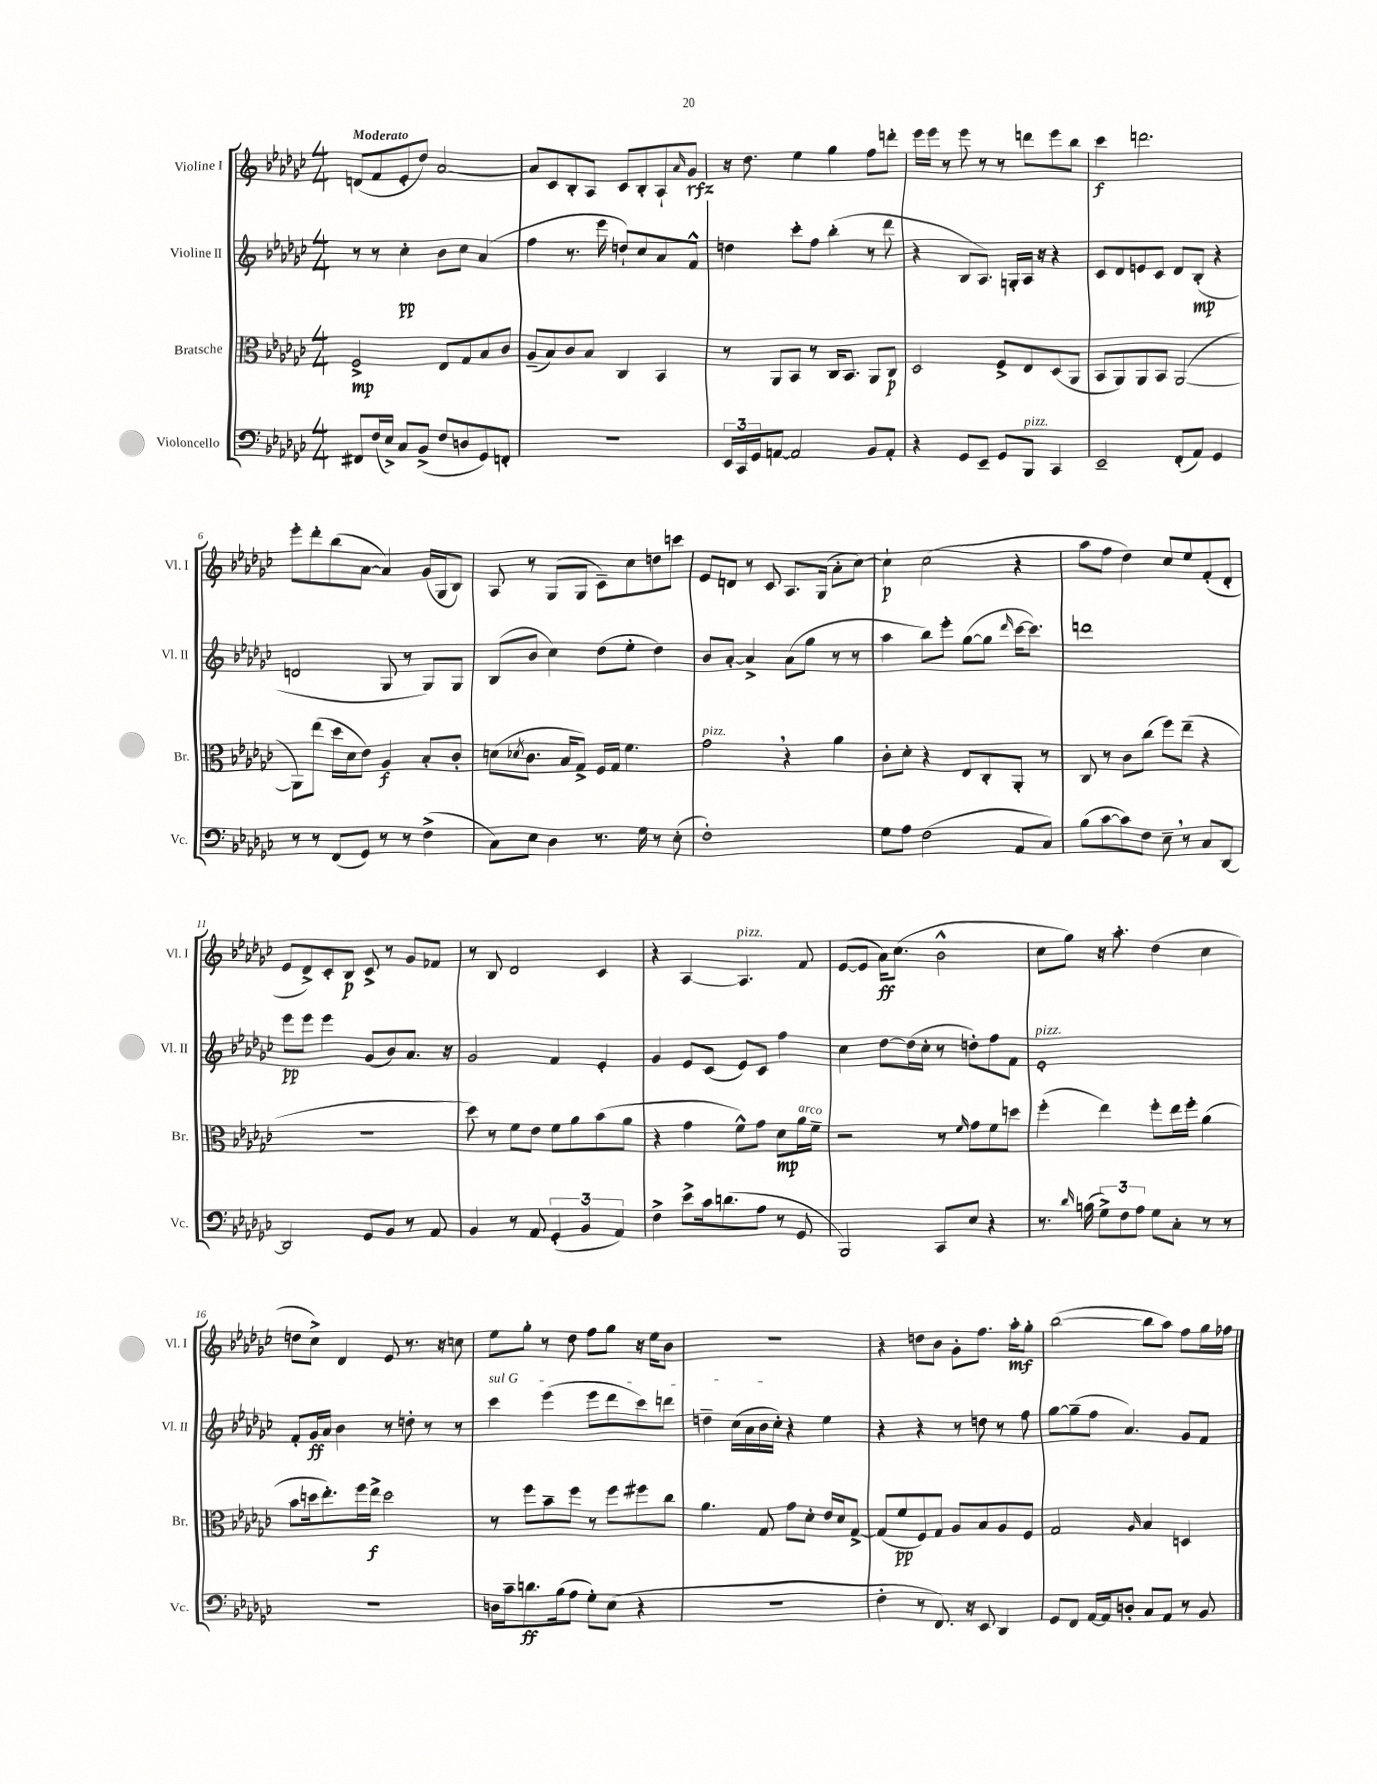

**kern	**kern	**kern	**kern
*staff4	*staff3	*staff2	*staff1
*clefF4	*clefC3	*clefG2	*clefG2
*k[b-e-a-d-g-c-]	*k[b-e-a-d-g-c-]	*k[b-e-a-d-g-c-]	*k[b-e-a-d-g-c-]
*M4/4	*M4/4	*M4/4	*M4/4
8FF#	2F^	8r	(8d
(16F	.	8r	8f
16E-^)	.	.	.
8C-	.	4cc-'	8e-'
(8BB-^	.	.	8dd-)
8F	8E-	8b-	[2a-
8D	8G-	8cc-	.
8GG-)	8B-	(4a-	.
8FF'	8c-	.	.
=	=	=	=
1r	(8A-~	4ff	8a-]
.	8B-)	.	8c-
.	8c-	8.r	8B-'
.	8B-	.	8A-
.	.	16eee-	.
.	4C-	8dd`)	8c-
.	.	8cc-	8B-'
.	4BB-	8a-	8A-`
.	.	.	16qqa-
.	.	8f^^	8g-
=	=	=	=
24EE-	8r	4dd	16r
24CC-	.	.	.
.	.	.	8.dd-
24GG-	.	.	.
[8AA	8AA-	.	.
2AA]	8BB-	8ccc-'	4ee-
.	8r	8ff	.
.	16C-	(4bb-'	4gg-
.	8.BB-	.	.
8BB-	8AA-	8r	8ff
8AA'	8C-	8ddd-	8ddd'
=	=	=	=
4r	2D-	4r	16eee-
.	.	.	16eee-
.	.	.	8r
8GG-	.	8B-	8eee-
8EE-~	.	8.A-)	8r
8GG-	8F^	.	8r
.	.	16G'	.
8BBB-	8E-	16A-	8ddd
.	.	16r	.
4CC-	(8D-	4r	8eee-
.	8AA-	.	8bb-
=	=	=	=
2EE-~	8BB-	8c-	4ccc-
.	8AA-)	8d-	.
.	8AA-	8e	2.ddd
.	8BB-	8c-	.
(8FF'	([2AA-	8d-	.
8AA-)	.	(8B-'	.
4GG-	.	4r	.
=	=	=	=
8r	8AA-])	2d	8eee-'
8r	(8ee-	.	8ddd-'
(8FF	16dd-	.	(8bb-
.	16d-	.	.
8GG-)	8e-)	.	[8a-
8r	4A-	8G-	4a-])
8r	.	8r	.
(4F^	8B-'	8G-)	(16g-
.	.	.	16G-
.	8c-'	8G-	8B-)
=	=	=	=
8C-)	(8d	(8B-	8A-
.	8qd-	.	.
8E-	8.c-	8b-	8r
4D-	.	4cc-)	(8G-
.	16B-	.	.
.	8G-^)	.	8G-
8.r	16F	(8dd-	8c-~)
.	16G-	.	.
.	4.f	8ee-'	8cc-
16G-	.	.	.
8r	.	4dd-)	8dd
(8E-'	.	.	8ccc
=	=	=	=
1F')	2g-	8b-	8e-
.	.	[8a-'	8d
.	.	4a-^]	8r
.	.	.	8c-
.	4r	(8a-	8.A-
.	.	8gg-	.
.	.	.	(16G-
.	4a-	8r	8a-'
.	.	8r	[8cc-)
=	=	=	=
8G-	8c-'	4aa-	4cc-`]
8A-	8d-'	.	.
(2F	4r	8bb-)	(2cc-
.	.	8eee-'	.
.	8E-	([8gg-	.
.	8C-'	8gg-]	.
.	.	16qqddd-	.
8AA-	8AA-'	[16ccc-	4r
.	.	8.ccc-])	.
8C-)	8r	.	.
=	=	=	=
(8B-	8C-	1ddd	8aa-
[8c-	8r	.	8ff
8c-])	8c-	.	4dd-)
8F	(8cc-	.	.
8E-~	8ff)	.	8cc-
8r	(8ee-~	.	8ee-
8C-	4r	.	(8f'
[8DD-	.	.	8d-'
=	=	=	=
2DD-]	1r	8eee-	8e-
.	.	8eee-	8d-^)
.	.	4eee-	8c-'
.	.	.	8B-
8GG-	.	(8g-	8c-^
8BB-	.	8b-)	8r
8r	.	8.a-	8g-
8AA-	.	.	8f-
.	.	16r	.
=	=	=	=
4BB-	8dd-)	2g-	8r
.	8r	.	8B-
8r	8f	.	2d-
8AA-	8e-	.	.
(6GG-'	8f	4f	.
.	8a-	.	.
6BB-	.	.	.
.	(8b-	4e-'	4c-
6AA-)	.	.	.
.	8a-	.	.
=	=	=	=
4F^	4r	4g-	4r
8e-^	4g-	8e-	[4A-
16c-	.	(8c-	.
(8.d	.	.	.
.	8f^^)	8e-)	4.A-]
8A-	8g-	8c-	.
8r	8d-	4ff	.
8GG-	16a-	.	8f
.	16f~	.	.
=	=	=	=
2BBB-)	2r	4cc-	([8e-
.	.	.	8e-]
.	.	[8dd-	16a-)
.	.	.	(8.cc-
.	.	(16dd-]	.
.	.	16cc-'	.
8CC-	8r	8r	2b-^^
.	16qqf	.	.
8E-	8g-	8dd')	.
4r	8f	8ff	.
.	8dd	8f	.
=	=	=	=
8.r	(4ff'	1e-'	8cc-
.	.	.	8gg-)
16qqd-	.	.	.
(16B	.	.	.
12G-^)	4ee-)	.	16r
.	.	.	8.aa-'
12F	.	.	.
12A-	.	.	.
8G-	8ff'	.	(4dd-
8C-'	16ee-	.	.
.	16ff'	.	.
8r	(4a-	.	4cc-
8r	.	.	.
=	=	=	=
1r	8b-	8f'	8dd
.	16dd	16g-	8cc-^)
.	8.ee-')	16a-	.
.	.	4b-	4d-
.	16ff	.	.
.	16ee-^	.	.
.	2dd	8r	8e-
.	.	8dd'	8.r
.	.	8r	.
.	.	.	16r
.	.	8r	8cc
=	=	=	=
16D	8r	4ccc-	8ee-
16c-~	.	.	.
8.d	8ff	.	8gg-'
.	8b-~	(4eee-	8r
(16B-	.	.	.
8A-	8ff	.	8dd-
8G-')	8r	8eee-	8ff
(8E-	8ff	8ddd-	8gg-
4r	8ff#	8ccc-)	16r
.	.	.	16ee-
.	8cc-	8ddd	8b-
=	=	=	=
1r	4.a-	4dd~	1r
.	.	(16cc-	.
.	.	16a-	.
.	8G-	16b-	.
.	.	16cc-')	.
.	8g-	4r	.
.	8d-'	.	.
.	16e-	4ee-	.
.	16d-	.	.
.	[8G-^	.	.
=	=	=	=
4F'	(8G-]	4r	4r
.	8f	.	.
8r	8F)	4r	8dd
8.FF)	8G-	.	8b-
.	8A-	8r	8g-'
16r	.	.	.
8EE-	8B-	8dd	8.ff
4DD-	8A-	8r	.
.	.	.	16aa-'
.	8F	8ff	8gg-'
=	=	=	=
8GG-	2G-	[8gg-	([2bb-
8FF	.	(8gg-~]	.
[16AA-	.	8ff	.
16AA-]	.	.	.
8D'	.	4.a-)	.
.	16qqA-	.	.
8C-	4B-	.	8bb-]
8AA-	.	.	8aa-)
8r	4D	8g-	8ff
8BB-	.	8f	16gg-
.	.	.	16ff-
==	==	==	==
*-	*-	*-	*-
